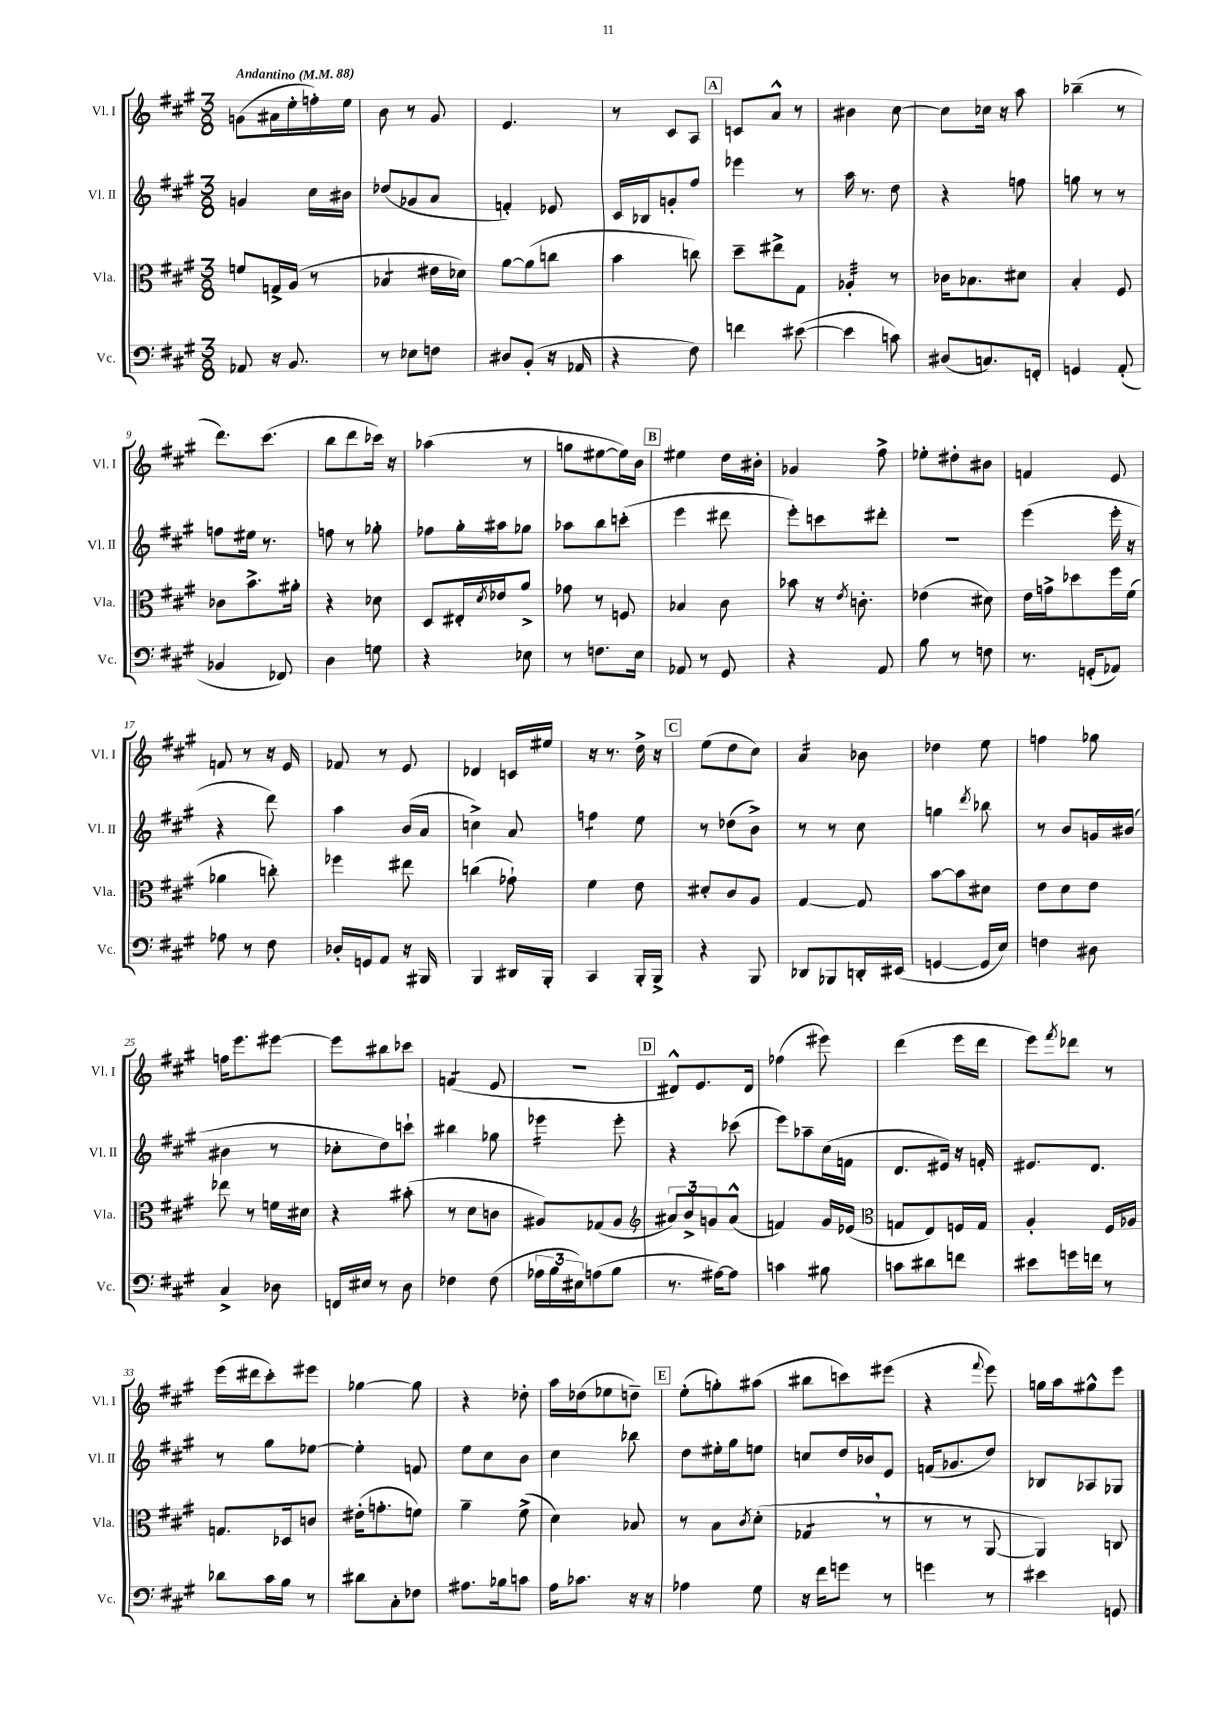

**kern	**kern	**kern	**kern
*staff4	*staff3	*staff2	*staff1
*clefF4	*clefC3	*clefG2	*clefG2
*k[f#c#g#]	*k[f#c#g#]	*k[f#c#g#]	*k[f#c#g#]
*M3/8	*M3/8	*M3/8	*M3/8
*MM88	*MM88	*MM88	*MM88
8AA-	8f	4g	(8g
16r	16G^	.	16a#
8.BB	(16A	.	16ee'
.	8r	16cc#	16ff')
.	.	16b#	16ee
=	=	=	=
8r	4B-	(8dd-	8b
8E-	.	8g-	8r
8F	16e#	8a	8g#
.	16d-)	.	.
=	=	=	=
8D#	[8a	4f')	4.e
(8BB'	(8a]	.	.
16r	8cc	8e-	.
16AA-	.	.	.
=	=	=	=
4r	4b	16c#	8r
.	.	16B-	.
.	.	8g'	8c#
8F#)	8cc)	8ff#	8A
=	=	=	=
4f	8dd~	4eee-	8c
.	8ee#^	.	8a^^
([8e#	8G#	8r	8r
=	=	=	=
4e#]	4A-'	16aa	4b#
.	.	8.r	.
8c)	8r	8dd	[8cc#
=	=	=	=
(8D#	16c-	4r	8cc#]
.	8.B-	.	.
8.C)	.	.	16cc-
.	.	.	16r
.	8d#	8ff	8aa
16FF'	.	.	.
=	=	=	=
4GG	4B'	8gg	(4bb-~
.	.	8r	.
(8AA'	8F#	8r	8r
=	=	=	=
4BB-	8c-	8ff	8.ddd)
.	8.b^	16ee#	.
.	.	8.r	(8.ccc#
8FF-)	.	.	.
.	16a#'	.	.
=	=	=	=
4D	4r	8ff	8bb
.	.	8r	8ddd
8G	8d-	8gg-'	16ccc-)
.	.	.	16r
=	=	=	=
4r	8D	8ff-	(4aa-
.	16E#'	16gg#'	.
.	8qd	.	.
.	16e-	16aa#	.
8E-	8a^	8gg-	8r
=	=	=	=
8r	8g-	8aa-	8gg
8.F	8r	8bb	[8ee#
.	8F	(8ccc'	16ee#])
16E	.	.	16b
=	=	=	=
8AA-	4B-	4eee	4ee#
8r	.	.	.
8GG#	8c#	8ddd#	16dd
.	.	.	16b#'
=	=	=	=
4r	8b-	8eee')	4g-
.	16r	8ccc	.
.	8qe	.	.
.	8.c'	.	.
8AA	.	8ddd#'	8ff#^
=	=	=	=
8B	(4e-	4.r	8ee-'
8r	.	.	8dd#'
8F	8d#)	.	8b#
=	=	=	=
8.r	16e	(4eee	4f
.	16g^	.	.
.	8dd-	.	.
(16GG'	.	.	.
8AA-)	16ff#	16eee'	8e
.	(16f#	16r	.
=	=	=	=
8A-	4a-	4r	8f
8r	.	.	8r
8F#	8cc')	8ddd)	16r
.	.	.	16e
=	=	=	=
16D-'	4ff-	4aa	8f-
16GG	.	.	.
8AA	.	.	8r
16r	8ee#	(16b	8e
16BBB#	.	16a	.
=	=	=	=
4BBB	(4cc	4cc^)	4d-
16DD#	8g-`)	8a	16c
16BBB'	.	.	16ee#
=	=	=	=
4CC#	4f#	4ff	16r
.	.	.	8.r
16BBB'	8e	8ee	16dd^
16BBB^	.	.	16r
=	=	=	=
4r	8d#'	8r	(8ee
.	8c#	(8dd-	8dd
8BBB	8A	8b^)	8cc#)
=	=	=	=
8DD-	[4G#	8r	4a
8BBB-	.	8r	.
16DD'	8G#]	8cc#	8b-
(16EE#	.	.	.
=	=	=	=
[4GG	[8b	4gg	4dd-
.	8b]	.	.
.	.	8qddd	.
16GG]	8d#	8bb-	8ee
16E)	.	.	.
=	=	=	=
4F	8e	8r	4ff
.	8d	8b	.
8D#	8e	16g	8gg-
.	.	(16b#	.
=	=	=	=
4C#^	8ee-	4b#	16ff
.	.	.	8.eee
.	8r	.	.
8D-	16f	8r	[8eee#
.	16d#	.	.
=	=	=	=
16FF	4r	8cc-'	8eee#]
16E#	.	.	.
8r	.	8dd)	8bb#
8D	(8b#'	8ccc`	8ccc-
=	=	=	=
4F-	8r	4bb#	(4f
.	8d	.	.
(8F-	8c	8gg-	8e
=	=	=	=
24A-	8A#)	4eee-	4.r
24B	.	.	.
24E#)	.	.	.
(8A	(8G-	.	.
8B	8A#	8eee-'	.
=	=	=	=
*	*clefG2	*	*
8.r	12a#)	4r	8d#^^)
.	12b^	.	.
.	.	.	8.e
.	12g	.	.
[16A#)	.	.	.
8A#]	(8a#^^	(8ccc-	.
.	.	.	16d#
=	=	=	=
4c	4f)	8eee)	(4ff-
.	.	8aa-~	.
8B#	16g#	(16cc#	8eee#)
.	(16e-	16f	.
=	=	=	=
*	*clefC3	*	*
8c	8G	8.d	(4ddd
8d#	8E)	.	.
.	.	16e#)	.
8f	16F	16r	16eee
.	16G	16f'	16ddd
=	=	=	=
8e#	4A'	8.e#	8eee)
.	.	.	8qfff#
16g	.	.	8ddd-
16f	.	8.d	.
8r	16F#	.	8r
.	16A-	.	.
=	=	=	=
8d-	8.G	8r	(16eee
.	.	.	16ddd#
16c#	.	8gg#	8ccc#')
16B	16D-	.	.
8r	8c	[8ee-	8eee#
=	=	=	=
8d#	(16e#'	4ee-']	[4gg-
.	8.g'	.	.
8C#'	.	.	.
8F-	8f)	8f	8gg-]
=	=	=	=
8.A#	4a~	8ee	4r
.	.	8cc#	.
16B-	.	.	.
8c	(8f#^	8b	8dd-'
=	=	=	=
16A	4d)	4cc#	16aa
8.c-	.	.	(16dd-
.	.	.	8ee-
16r	8B-	8bb-	8dd~)
16r	.	.	.
=	=	=	=
4A-	8r	8dd	(8ee'
.	8B	16ee#'	8gg')
.	.	16gg#	.
.	8qc#	.	.
8G#	(8d'	8ee	(8aa#
=	=	=	=
16r	4G-	8cc	8bb#
16f#	.	.	.
8g	.	16dd	8ccc)
.	.	16b-	.
8r	8r	8e	(8eee#
=	=	=	=
4g	8r	(16f	4r
.	.	8.g-	.
.	8r	.	.
.	.	.	8qqfff#
8r	[8AA	8dd)	8eee)
=	=	=	=
4e#	4AA])	8B-	16gg
.	.	.	16aa
.	.	8A-	8gg#^^
8GG	8C	8G-	8eee
==	==	==	==
*-	*-	*-	*-
